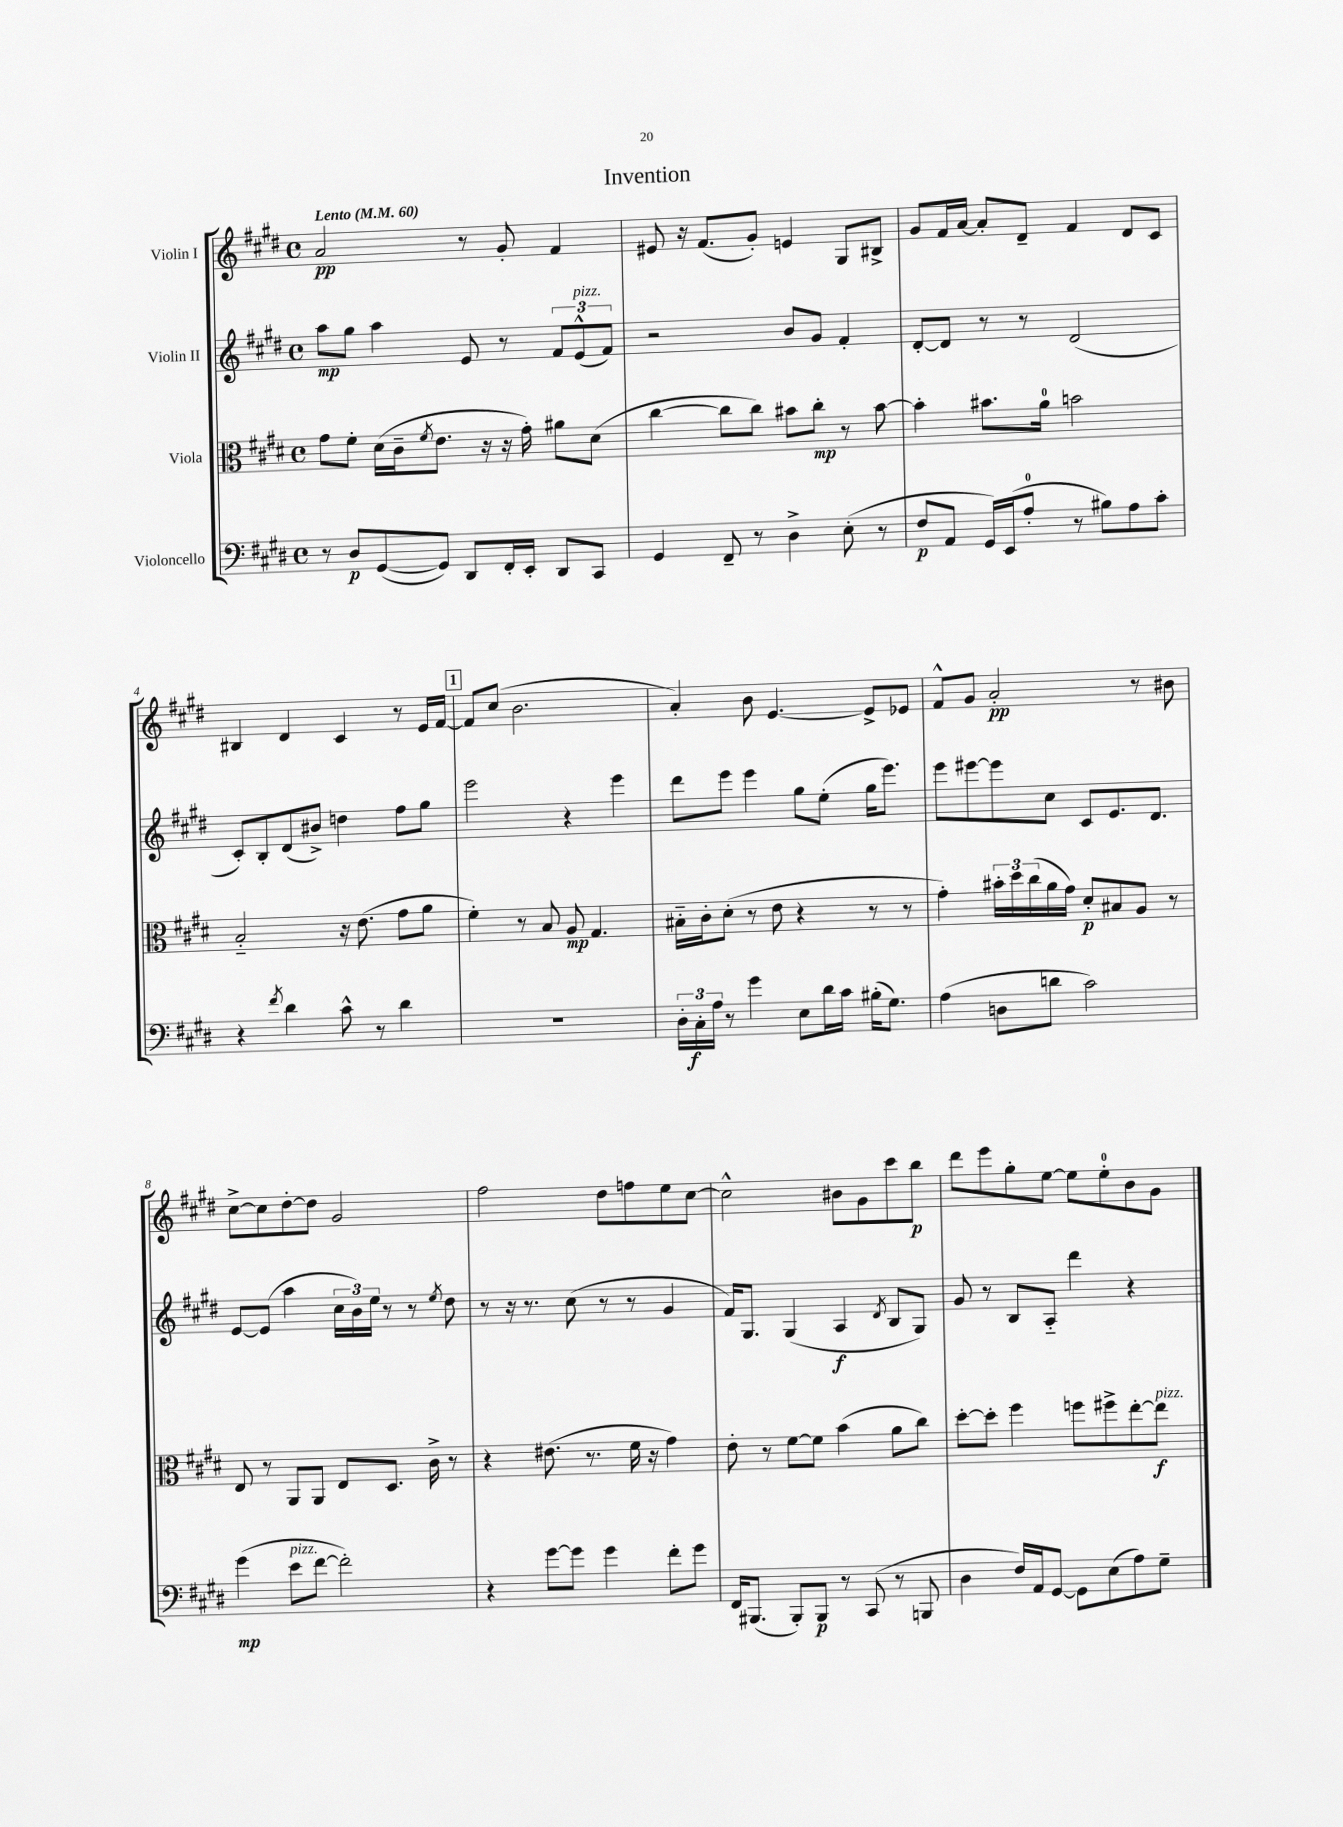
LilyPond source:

\header { title = "Invention" }
<<
\new StaffGroup <<
\new Staff = "s0" \with { instrumentName = "Violin I" } {
    \clef treble \key e \major \defaultTimeSignature \time 4/4 \tempo "Lento" 4 = 60
    a'2\pp r8 gis'8-. fis'4 |
    eis'8 r16 fis'8.( gis'8-.) e'4 gis8 bis8-> |
    gis'8 fis'16 a'16~ a'8-. dis'8-- fis'4 dis'8 cis'8 |
    bis4 dis'4 cis'4 r8 e'16 fis'16~ |
    \mark \markup { \box "1" } fis'8 cis''8( b'2. |
    a'4-.) b'8 e'4.~ e'8-> ees'8 |
    fis'8-^ gis'8 a'2-.\pp r8 bis'8 |
    cis''8~-> cis''8 dis''8~-. dis''8 gis'2 |
    fis''2 dis''8 f''8 e''8 cis''8~ |
    cis''2-^ bis'8 gis'8 cis'''8 b''8\p |
    dis'''8 e'''8 gis''8-. e''8~ e''8 e''8-0-. b'8 gis'8 \bar "|." |
}
\new Staff = "s1" \with { instrumentName = "Violin II" } {
    \clef treble \key e \major \defaultTimeSignature \time 4/4
    a''8\mp gis''8 a''4 e'8 r8 \tuplet 3/2 { fis'8 e'8-^^\markup { \italic "pizz." }( fis'8) } |
    r2 b'8 gis'8 fis'4-. |
    dis'8~-. dis'8 r8 r8 dis'2( |
    cis'8-.) b8-. dis'8( bis'8->) d''4 fis''8 gis''8 |
    \mark \markup { \box "1" } e'''2 r4 e'''4 |
    dis'''8 e'''8 e'''4 gis''8 e''8-.( gis''16 e'''8.) |
    e'''8 eis'''8~ eis'''8 cis''8 cis'8 e'8. dis'8. |
    e'8~ e'8( a''4 \tuplet 3/2 { cis''16 b'16) e''16 } r8 r8 \acciaccatura { e''8 } dis''8 |
    r8 r16 r8. cis''8( r8 r8 gis'4 |
    fis'16) gis8. gis4( a4\f \acciaccatura { dis'8 } b8 gis8) |
    gis'8 r8 b8 a8-_ dis'''4 r4 \bar "|." |
}
\new Staff = "s2" \with { instrumentName = "Viola" } {
    \clef alto \key e \major \defaultTimeSignature \time 4/4
    gis'8 fis'8-. dis'16( cis'16-- \acciaccatura { fis'8 } e'8. r16 r16 gis'16-.) ais'8 dis'8( |
    cis''4~ cis''8 cis''8) bis'8 cis''8-.\mp r8 bis'8~ |
    bis'4-. bis'8. a'16-0 b'2 |
    b2-_ r16 e'8.( gis'8 a'8 |
    \mark \markup { \box "1" } fis'4-.) r8 b8 a8\mp gis4. |
    bis16-_ cis'16-. dis'8-.( r8 e'8 r4 r8 r8 |
    gis'4-.) \tuplet 3/2 { bis'16-. dis''16 cis''16( } a'16 gis'16) dis'8-.\p bis8 a8 r8 |
    e8 r8 a,8 a,8 e8 dis8. cis'16-> r8 |
    r4 eis'8.( r8. fis'16 r16 gis'4) |
    e'8-. r8 fis'8~ fis'8 b'4( a'8 cis''8) |
    dis''8~-. dis''8-. fis''4 f''8 fis''8-> e''8~-. e''8\f^\markup { \italic "pizz." } \bar "|." |
}
\new Staff = "s3" \with { instrumentName = "Violoncello" } {
    \clef bass \key e \major \defaultTimeSignature \time 4/4
    r8 dis8\p gis,8~( gis,8) dis,8 fis,16-. e,16-. dis,8 cis,8 |
    gis,4 fis,8-- r8 dis4-> e8-.( r8 |
    fis8\p a,8 gis,16) e,16( a8-0-. r8 bis8) a8 cis'8-. |
    r4 \acciaccatura { fis'8 } dis'4 cis'8-^ r8 dis'4 |
    \mark \markup { \box "1" } R1 |
    \tuplet 3/2 { dis16-. cis16-.\f a16 } r8 gis'4 e8 dis'16 cis'16 bis16-.( gis8.) |
    a4( d8 d'8 cis'2) |
    gis'4\mp( e'8^\markup { \italic "pizz." } fis'8~ fis'2-.) |
    r4 gis'8~ gis'8 gis'4 fis'8-. gis'8 |
    fis,16 bis,,8.( bis,,8-.) bis,,8\p r8 cis,8( r8 b,,8 |
    dis4 fis16) a,16 gis,8~ gis,8 e8( a8) gis8-- \bar "|." |
}
>>
>>
